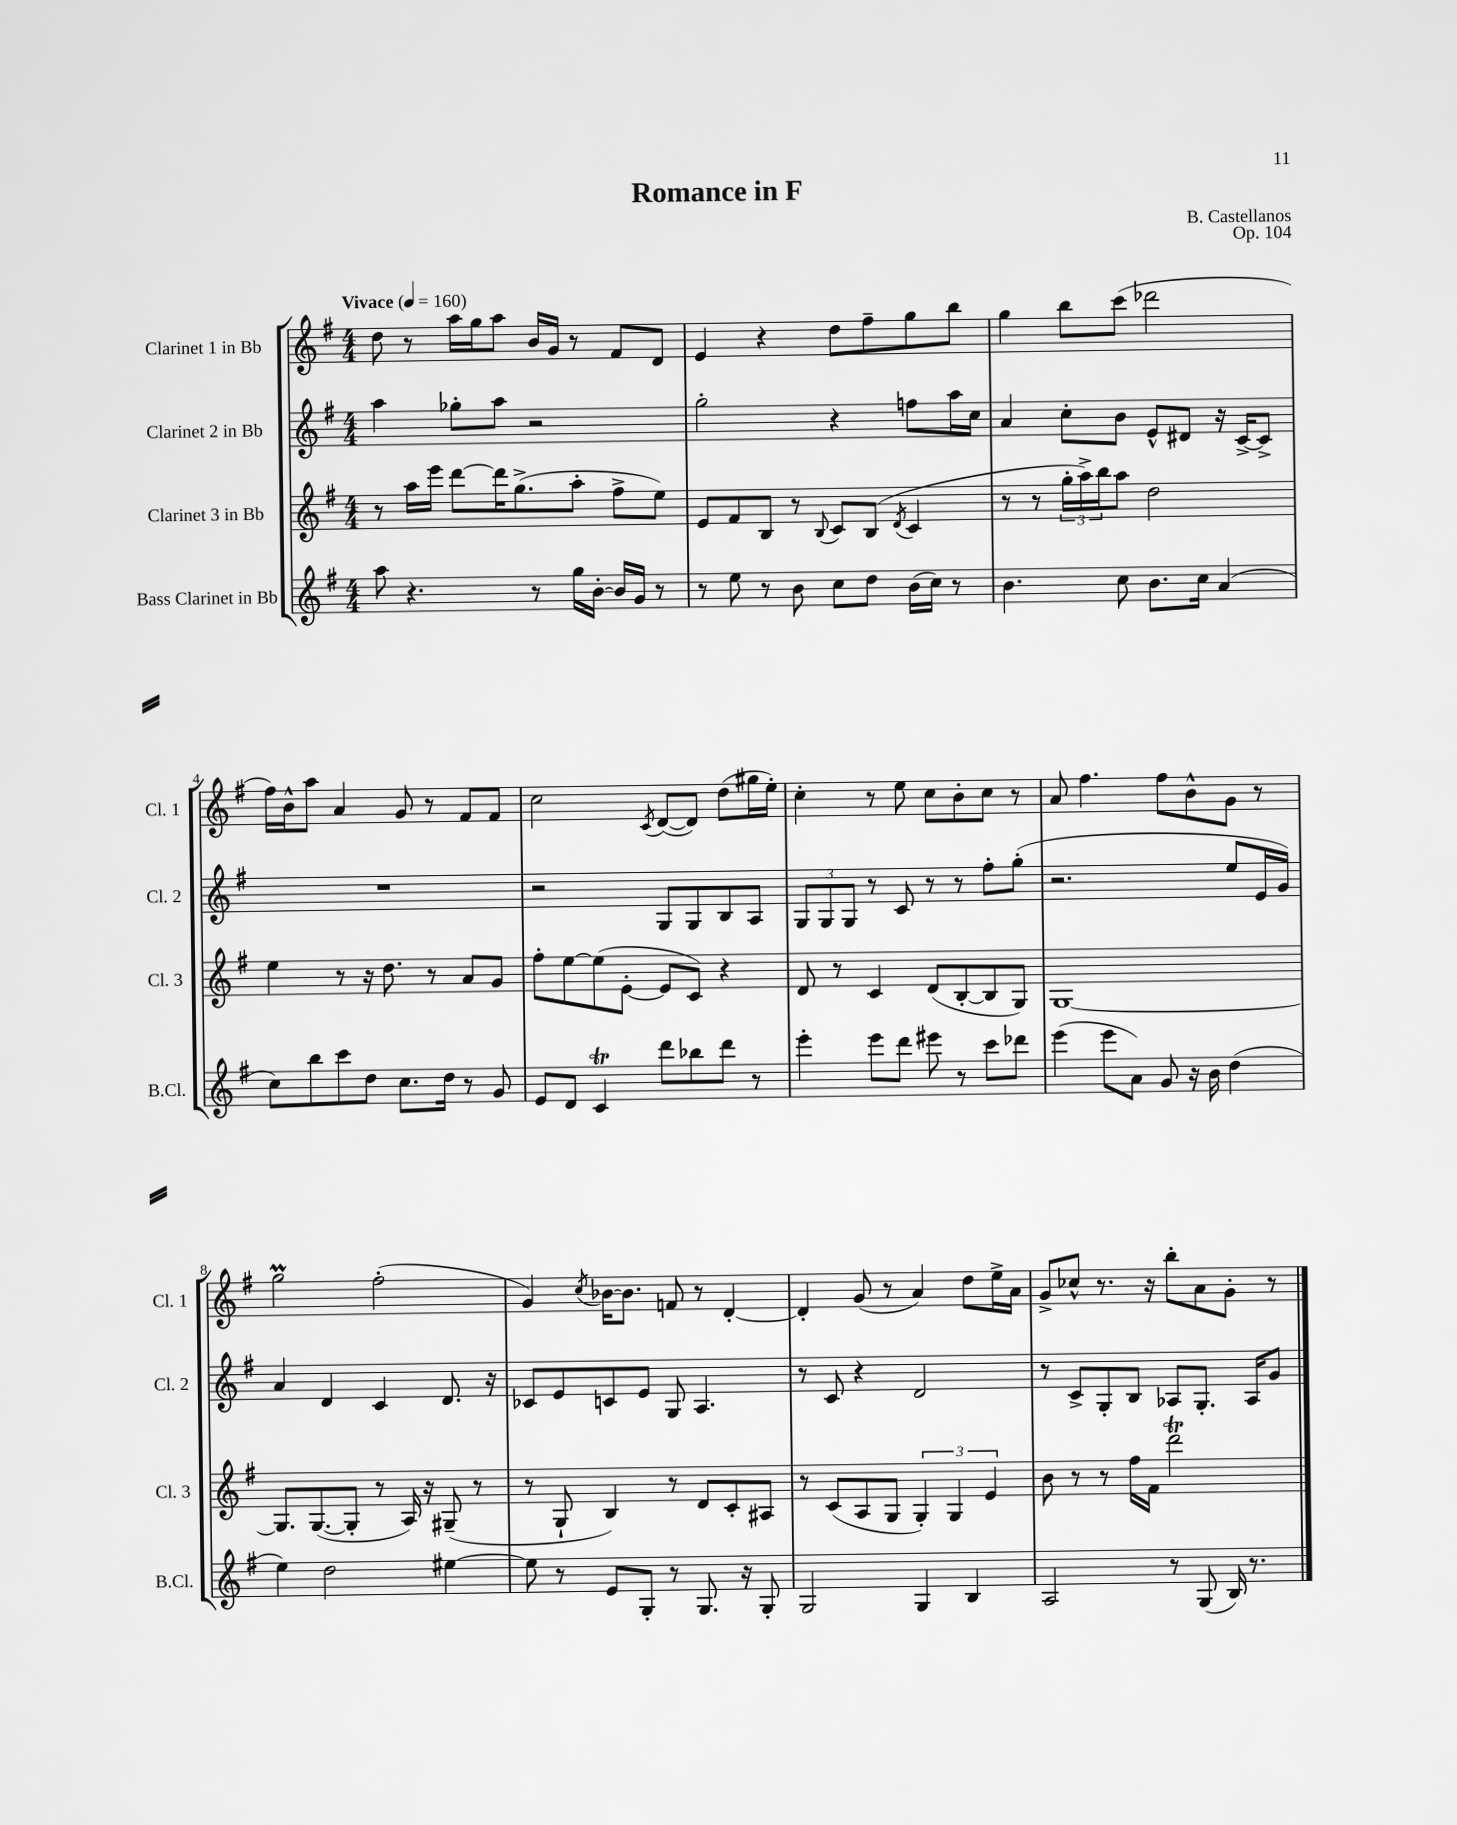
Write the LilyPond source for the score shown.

\header { title = "Romance in F" composer = "B. Castellanos" opus = "Op. 104" }
<<
\new StaffGroup <<
\new Staff = "s0" \with { instrumentName = "Clarinet 1 in Bb" shortInstrumentName = "Cl. 1" } {
    \clef treble \key g \major \numericTimeSignature \time 4/4 \tempo "Vivace" 4 = 160
    d''8 r8 a''16 g''16 a''8 b'16 g'16 r8 fis'8 d'8 |
    e'4 r4 d''8 fis''8-- g''8 b''8 |
    g''4 b''8 c'''8( des'''2 |
    fis''16) b'16-^ a''8 a'4 g'8 r8 fis'8 fis'8 |
    c''2 \acciaccatura { c'8 } d'8~( d'8) d''8( gis''16 e''16-.) |
    c''4-. r8 e''8 c''8 b'8-. c''8 r8 |
    a'8 fis''4. fis''8 b'8-^ g'8 r8 |
    g''2\prall fis''2-.( |
    g'4) \acciaccatura { c''8 } bes'16~ bes'8. f'8 r8 d'4~-. |
    d'4-. g'8( r8 a'4) d''8 e''16-> a'16 |
    g'8-> ces''8-^ r8. r16 b''8-. a'8 g'8-. r8 \bar "|." |
}
\new Staff = "s1" \with { instrumentName = "Clarinet 2 in Bb" shortInstrumentName = "Cl. 2" } {
    \clef treble \key g \major \numericTimeSignature \time 4/4
    a''4 ges''8-. a''8 r2 |
    g''2-. r4 f''8 a''16 c''16 |
    a'4 c''8-. b'8 e'8-^ dis'8 r16 c'16~-> c'8-> |
    R1 |
    r2 g8 g8 b8 a8 |
    \tuplet 3/2 { g8 g8 g8 } r8 c'8 r8 r8 fis''8-. g''8-.( |
    r2. e''8 e'16 g'16) |
    a'4 d'4 c'4 d'8. r16 |
    ces'8 e'8 c'8 e'8 g8 a4. |
    r8 c'8 r4 d'2 |
    r8 c'8-> g8-. b8 aes8 g8.-. aes16 g'8 \bar "|." |
}
\new Staff = "s2" \with { instrumentName = "Clarinet 3 in Bb" shortInstrumentName = "Cl. 3" } {
    \clef treble \key g \major \numericTimeSignature \time 4/4
    r8 a''16 e'''16 d'''8~ d'''16 g''8.->( a''8-. fis''8-> e''8) |
    e'8 fis'8 b8 r8 \appoggiatura { b8 } c'8 b8( \acciaccatura { d'8 } c'4 |
    r8 r8 \tuplet 3/2 { g''16-. a''16->) b''16 } a''8 d''2 |
    e''4 r8 r16 d''8. r8 a'8 g'8 |
    fis''8-. e''8~ e''8( e'8~-. e'8 c'8) r4 |
    d'8 r8 c'4 d'8( b8~-. b8 g8) |
    g1~ |
    g8. g8.~( g8-. r8 a16) r16 gis8--( r8 |
    r8 g8-! b4) r8 d'8 c'8-. ais8 |
    r8 c'8( a8 g8 \tuplet 3/2 { g4-.) g4 e'4 } |
    b'8 r8 r8 fis''16 fis'16 d'''2\trill \bar "|." |
}
\new Staff = "s3" \with { instrumentName = "Bass Clarinet in Bb" shortInstrumentName = "B.Cl." } {
    \clef treble \key g \major \numericTimeSignature \time 4/4
    a''8 r4. r8 g''16 b'16~-. b'16 g'16 r8 |
    r8 e''8 r8 b'8 c''8 d''8 b'16( c''16) r8 |
    b'4. c''8 b'8. c''16 a'4( |
    c''8) b''8 c'''8 d''8 c''8. d''16 r8 g'8 |
    e'8 d'8 c'4\trill d'''8 bes''8 d'''8 r8 |
    e'''4-. e'''8 d'''8 eis'''8 r8 c'''8 des'''8 |
    e'''4( e'''8 a'8) g'8 r16 b'16 d''4( |
    e''4) d''2 eis''4~ |
    eis''8 r8 e'8 g8-. r8 g8. r16 g8-. |
    g2 g4 b4 |
    a2 r8 g8( b16) r8. \bar "|." |
}
>>
>>
